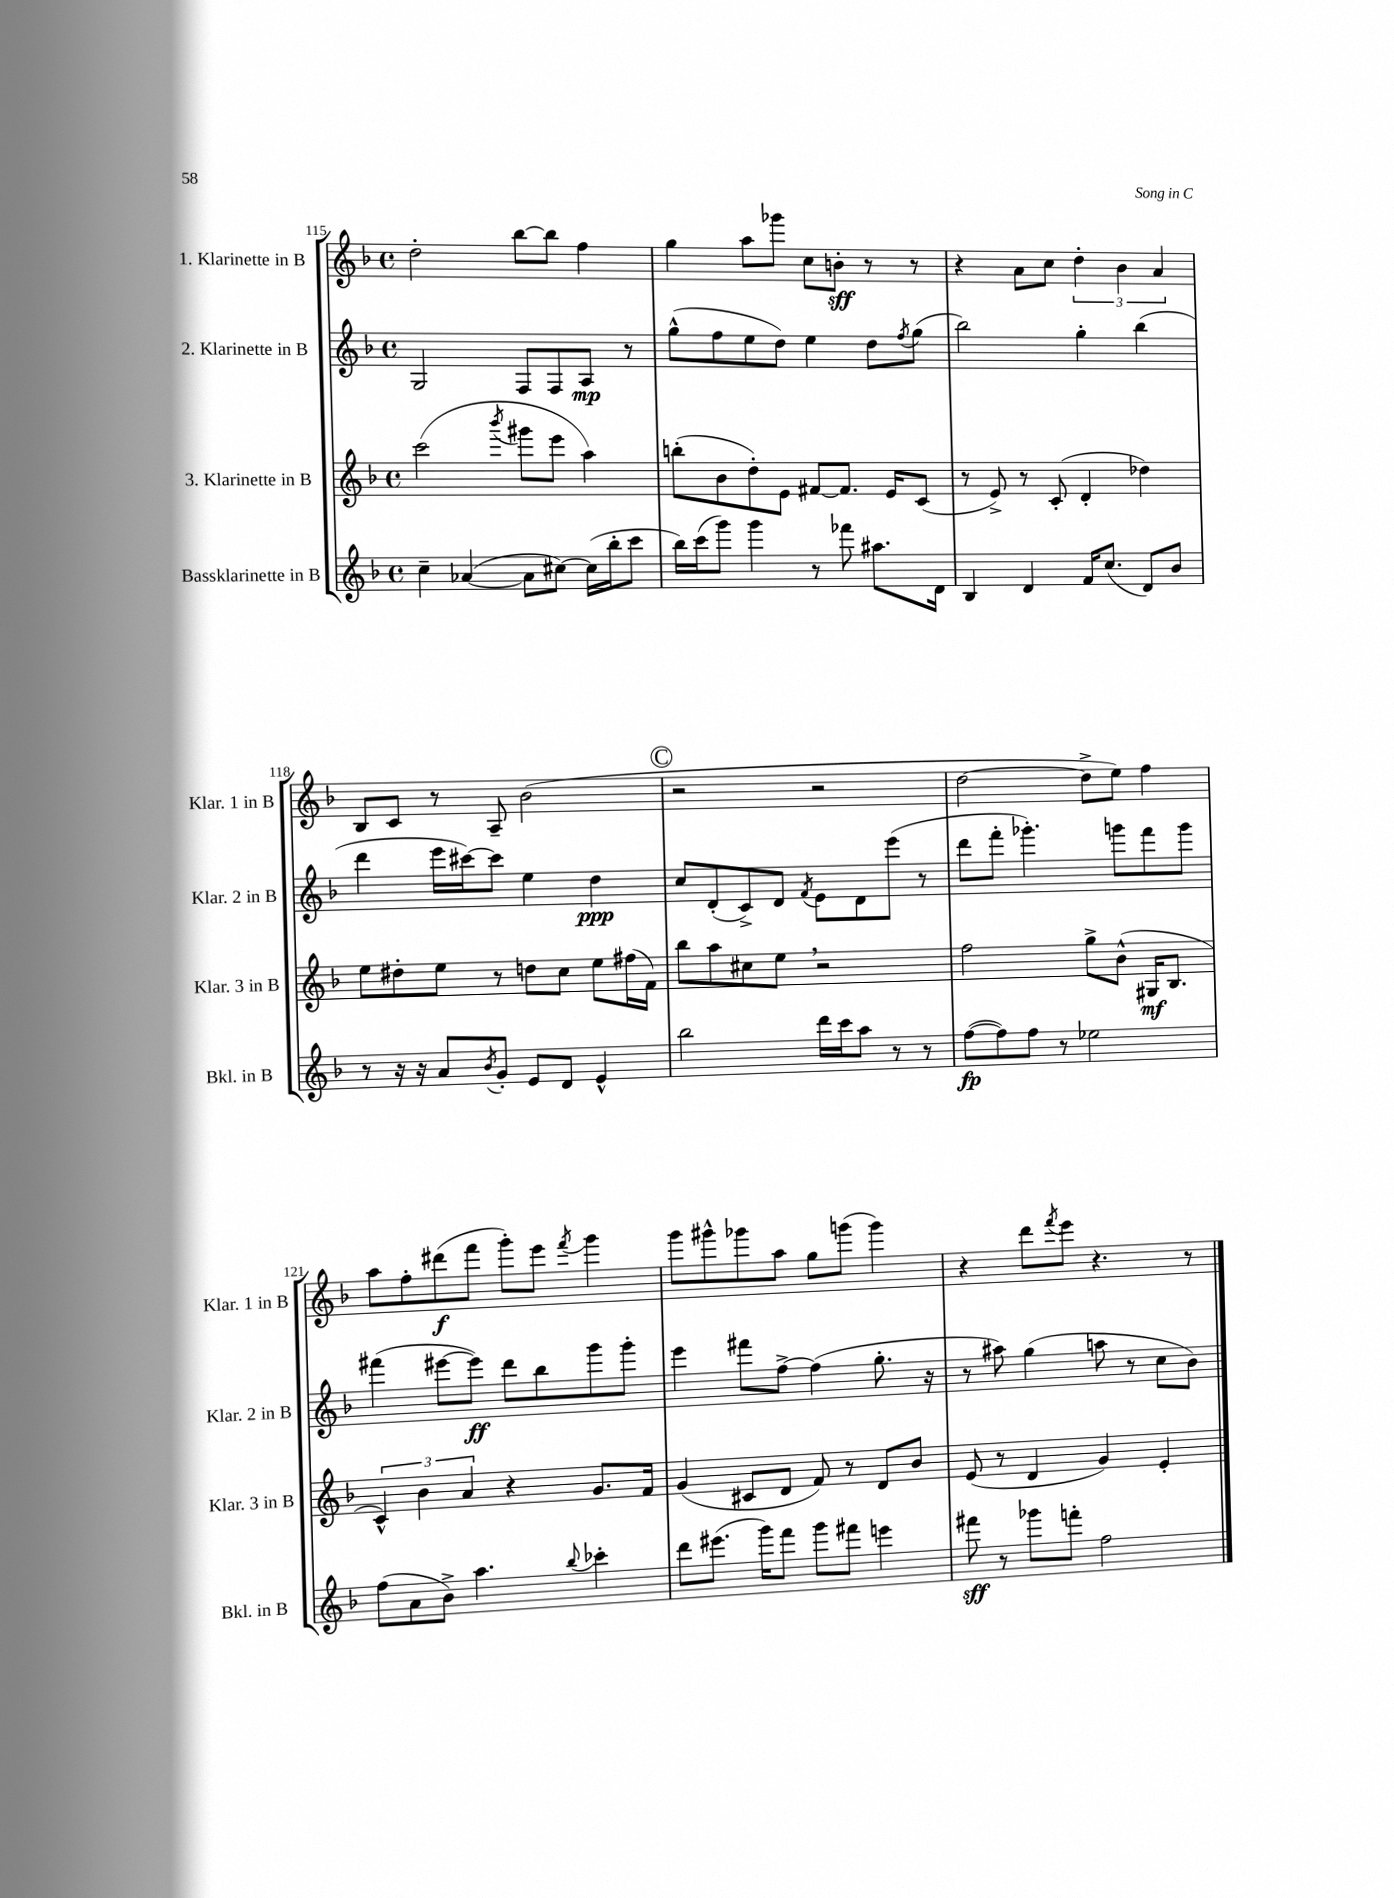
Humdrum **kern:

**kern	**kern	**kern	**kern
*staff4	*staff3	*staff2	*staff1
*clefG2	*clefG2	*clefG2	*clefG2
*k[b-]	*k[b-]	*k[b-]	*k[b-]
*M4/4	*M4/4	*M4/4	*M4/4
*met(c)	*met(c)	*met(c)	*met(c)
4cc~	(2ccc	2G	2dd'
([4a-	.	.	.
.	8qbbb-	.	.
8a-]	8ggg#	8F	[8bb-
[8cc#)	8eee	8F	8bb-]
(16cc#]	4aa)	8A	4ff
16bb-'	.	.	.
8ccc	.	8r	.
=	=	=	=
16bb-)	(8bb'	(8gg^^	4gg
(16ccc	.	.	.
8ggg)	8b-	8ff	.
4ggg	8dd')	8ee	8aa
.	8e	8dd)	8ggg-
8r	[8f#	4ee	8cc
8fff-	8.f#]	.	8b'
8.aa#	.	8dd	8r
.	16e	.	.
.	.	8qff	.
.	(8c	(8gg	8r
16d	.	.	.
=	=	=	=
4B-	8r	2bb-)	4r
.	8e^)	.	.
4d	8r	.	8a
.	(8c'	.	8cc
16f	4d'	4gg'	6dd'
(8.cc	.	.	.
.	.	.	6b-
8d)	4dd-)	(4bb-	.
.	.	.	6a
8b-	.	.	.
=	=	=	=
8r	8ee	4ddd	8B-
16r	8dd#'	.	8c
16r	.	.	.
8a	8ee	16eee	8r
.	.	[16ccc#)	.
8qb-	.	.	.
8g'	8r	8ccc#]	8A~
8e	8dd	4ee	(2b-
8d	8cc	.	.
4e^^	8ee	4dd	.
.	(16ff#	.	.
.	16f)	.	.
=	=	=	=
2bb-	8bb-	8cc	2r
.	8aa	(8d'	.
.	8cc#	8c^)	.
.	8ee	8d	.
.	.	8qf	.
16ddd	2r	8e	2r
16ccc	.	.	.
8aa	.	8d	.
8r	.	(8eee	.
8r	.	8r	.
=	=	=	=
([8ff	2ff	8ddd	[2dd
8ff])	.	8fff'	.
8ff	.	4.ggg-')	.
8r	.	.	.
2ee-	8gg^	.	8dd^]
.	(8b-^^	8ggg	8ee)
.	16G#	8fff	4ff
.	8.B-	.	.
.	.	8ggg	.
=	=	=	=
(8ff	6c^^)	(4fff#	8aa
8a	.	.	8ff'
.	6b-	.	.
8b-^)	.	[8eee#	(8ddd#
.	6a	.	.
4.aa	.	8eee#])	8fff
.	4r	8ddd	8ggg')
.	.	8bb-	8eee
8qqbb-	.	.	8qfff
4ccc-'	8.g	8ggg	4ggg
.	.	8ggg'	.
.	16f	.	.
=	=	=	=
8ddd	(4g	4eee	8ggg
(8.eee#	.	.	8ggg#^^
.	8c#	8fff#	8ggg-
16ggg)	.	.	.
8fff	8d	[8ff^	8aa
8ggg	8f)	(4ff]	8gg
8fff#	8r	.	(8ggg
4eee	8d	8.gg'	4ggg)
.	8b-	.	.
.	.	16r	.
=	=	=	=
8fff#	(8e	8r	4r
8r	8r	8aa#)	.
8ggg-	4d	(4gg	8ddd
.	.	.	8qfff
8fff'	.	.	8eee
2ff	4g)	8aa	4.r
.	.	8r	.
.	4e'	8cc	.
.	.	8b-)	8r
==	==	==	==
*-	*-	*-	*-
